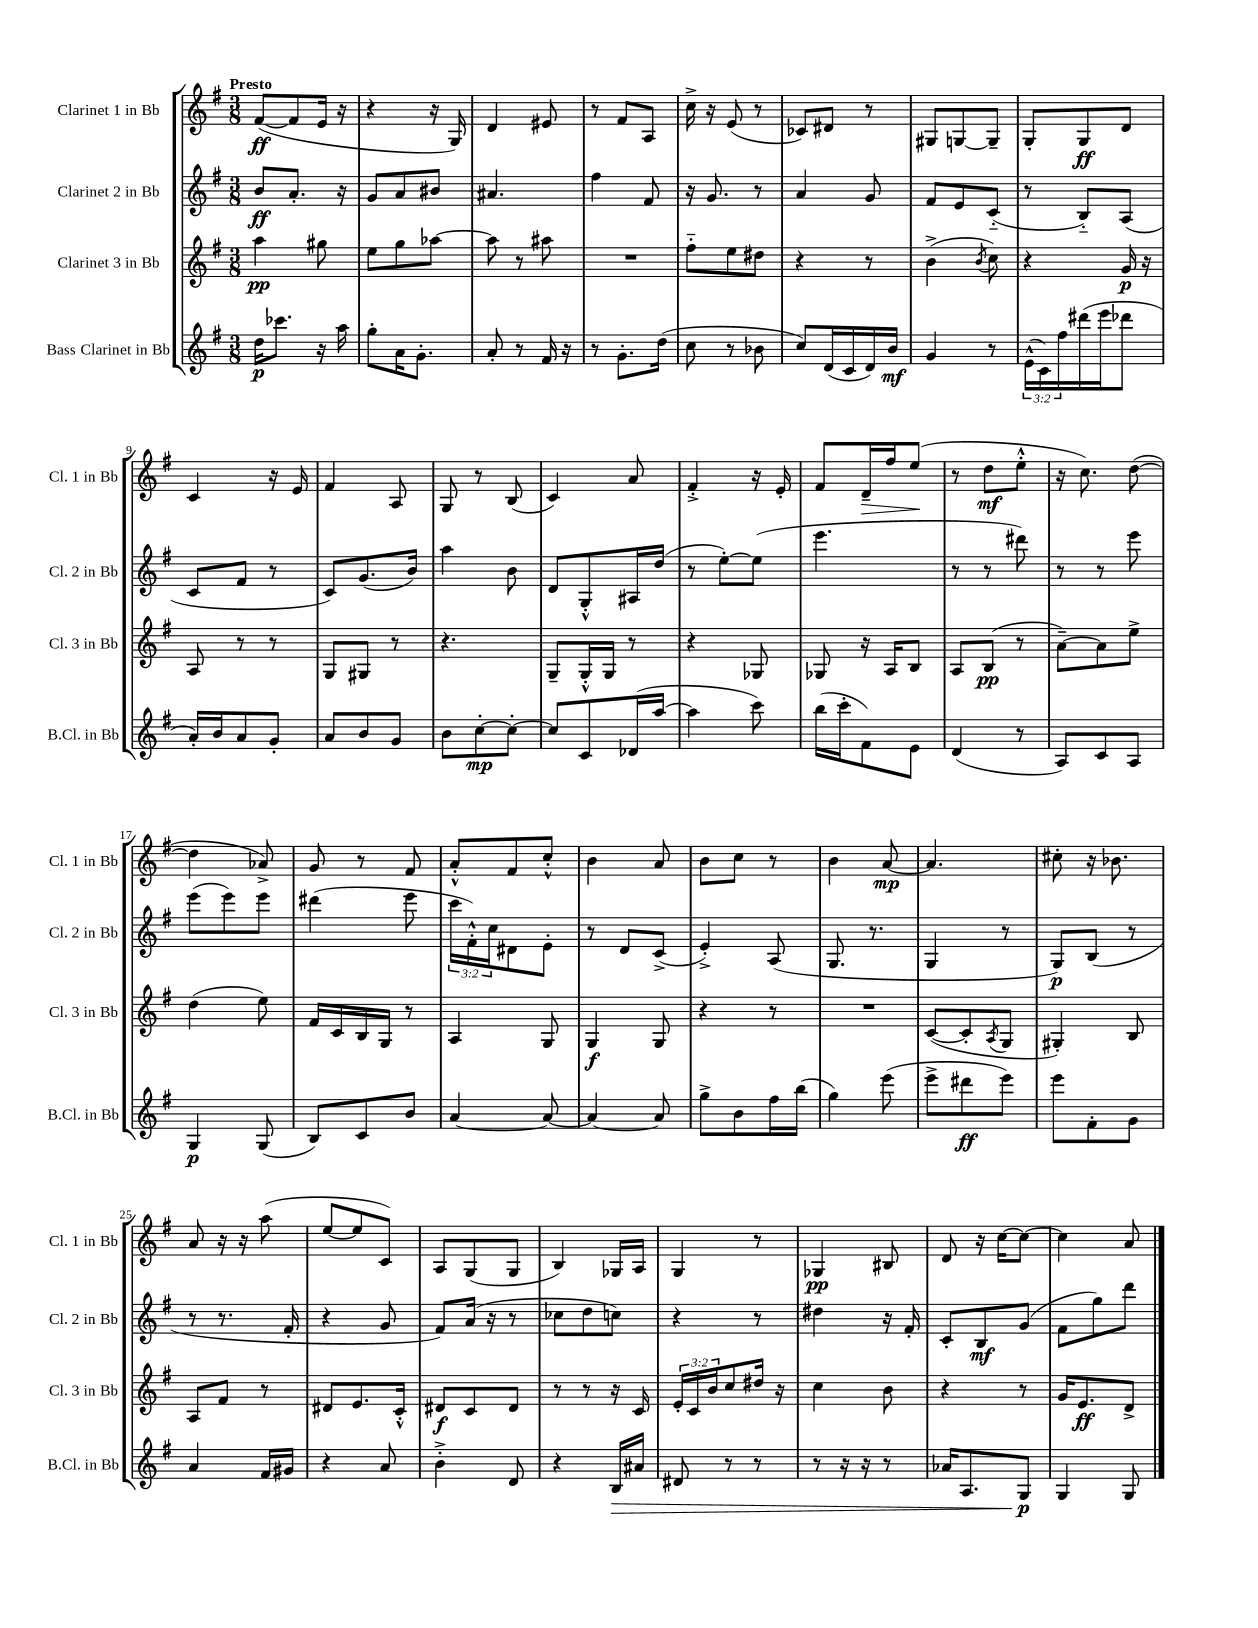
<<
\new StaffGroup <<
\new Staff = "s0" \with { instrumentName = "Clarinet 1 in Bb" shortInstrumentName = "Cl. 1 in Bb" } {
    \clef treble \key g \major \numericTimeSignature \time 3/8 \tempo "Presto"
    fis'8~\ff( fis'8 e'16 r16 |
    r4 r16 g16) |
    d'4 eis'8 |
    r8 fis'8 a8 |
    c''16-> r16 e'8( r8 |
    ces'8) dis'8 r8 |
    gis8 g8~ g8-- |
    g8-. g8\ff d'8 |
    c'4 r16 e'16 |
    fis'4 a8 |
    g8 r8 b8( |
    c'4) a'8 |
    fis'4-.-> r16 e'16-. |
    fis'8 d'16--\> fis''16 e''8\!( |
    r8 d''8\mf e''8-.-^ |
    r16 c''8.) d''8~( |
    d''4 aes'8->) |
    g'8 r8 fis'8 |
    a'8-.-^ fis'8 c''8-.-^ |
    b'4 a'8 |
    b'8 c''8 r8 |
    b'4 a'8~\mp |
    a'4. |
    cis''8-. r16 bes'8. |
    a'8 r16 r16 a''8( |
    e''8~ e''8 c'8) |
    a8 g8( g8 |
    b4) ges16 a16 |
    g4 r8 |
    ges4\pp bis8 |
    d'8 r16 c''16~ c''8~ |
    c''4 a'8 \bar "|." |
}
\new Staff = "s1" \with { instrumentName = "Clarinet 2 in Bb" shortInstrumentName = "Cl. 2 in Bb" } {
    \clef treble \key g \major \numericTimeSignature \time 3/8 \override Staff.TupletNumber.text = #tuplet-number::calc-fraction-text
    b'8\ff a'8.-. r16 |
    g'8 a'8 bis'8 |
    ais'4. |
    fis''4 fis'8 |
    r16 g'8. r8 |
    a'4 g'8 |
    fis'8 e'8 c'8-_( |
    r8 b8-_) a8( |
    c'8 fis'8 r8 |
    c'8) g'8.( b'16) |
    a''4 b'8 |
    d'8 g8-.-^ ais16 d''16( |
    r8 e''8~-.) e''8( |
    e'''4. |
    r8 r8 dis'''8) |
    r8 r8 e'''8 |
    e'''8( e'''8) e'''8 |
    dis'''4( e'''8 |
    \tuplet 3/2 { c'''16 fis'16-.-^) c''16 } dis'8 e'8-. |
    r8 d'8 c'8->( |
    e'4-.->) a8( |
    g8. r8. |
    g4 r8 |
    g8\p) b8( r8 |
    r8 r8. fis'16-. |
    r4 g'8 |
    fis'8) a'16( r16 r8 |
    ces''8 d''8 c''8) |
    r4 r8 |
    dis''4 r16 fis'16-. |
    c'8-. b8\mf g'8( |
    fis'8 g''8) d'''8 \bar "|." |
}
\new Staff = "s2" \with { instrumentName = "Clarinet 3 in Bb" shortInstrumentName = "Cl. 3 in Bb" } {
    \clef treble \key g \major \numericTimeSignature \time 3/8 \override Staff.TupletNumber.text = #tuplet-number::calc-fraction-text
    a''4\pp gis''8 |
    e''8 g''8 aes''8~ |
    aes''8 r8 ais''8 |
    R4. |
    fis''8-_ e''8 dis''8 |
    r4 r8 |
    b'4->( \acciaccatura { b'8 } c''8) |
    r4 g'16\p r16 |
    a8 r8 r8 |
    g8 gis8 r8 |
    r4. |
    g8-- g16-.-^ g16 r8 |
    r4 ges8 |
    ges8 r16 a16 b8 |
    a8 b8\pp( r8 |
    a'8~--) a'8 e''8-> |
    d''4( e''8) |
    fis'16 c'16 b16 g16 r8 |
    a4 g8 |
    g4\f g8 |
    r4 r8 |
    R4. |
    c'8~( c'8-. \acciaccatura { a8 } g8 |
    gis4-.) b8 |
    a8 fis'8 r8 |
    dis'8 e'8. c'16-.-^ |
    dis'8\f c'8 dis'8 |
    r8 r8 r16 c'16 |
    \tuplet 3/2 { e'16-. c'16 b'16 } c''8 dis''16 r16 |
    c''4 b'8 |
    r4 r8 |
    g'16 e'8.\ff d'8-> \bar "|." |
}
\new Staff = "s3" \with { instrumentName = "Bass Clarinet in Bb" shortInstrumentName = "B.Cl. in Bb" } {
    \clef treble \key g \major \numericTimeSignature \time 3/8 \override Staff.TupletNumber.text = #tuplet-number::calc-fraction-text
    d''16\p ces'''8. r16 a''16 |
    g''8-. a'16 g'8.-. |
    a'8-. r8 fis'16 r16 |
    r8 g'8.-. d''16( |
    c''8 r8 bes'8 |
    c''8) d'16( c'16 d'16) b'16\mf |
    g'4 r8 |
    \tuplet 3/2 { e'16-^( c'16) fis''16 } dis'''16( e'''16 des'''8 |
    a'16-.) b'16 a'8 g'8-. |
    a'8 b'8 g'8 |
    b'8 c''8~-.\mp c''8~-. |
    c''8 c'8 des'16( a''16~ |
    a''4 c'''8) |
    b''16( c'''16-. fis'8) e'8 |
    d'4( r8 |
    a8) c'8 a8 |
    g4\p g8( |
    b8) c'8 b'8 |
    a'4~ a'8~ |
    a'4~ a'8 |
    g''8-> b'8 fis''16 b''16( |
    g''4) e'''8( |
    e'''8-> dis'''8\ff e'''8) |
    e'''8 fis'8-. g'8 |
    a'4 fis'16 gis'16 |
    r4 a'8 |
    b'4-.-> d'8 |
    r4 b16\> ais'16 |
    dis'8 r8 r8 |
    r8 r16 r16 r8 |
    aes'16 a8. g8\p\! |
    g4 g8 \bar "|." |
}
>>
>>
